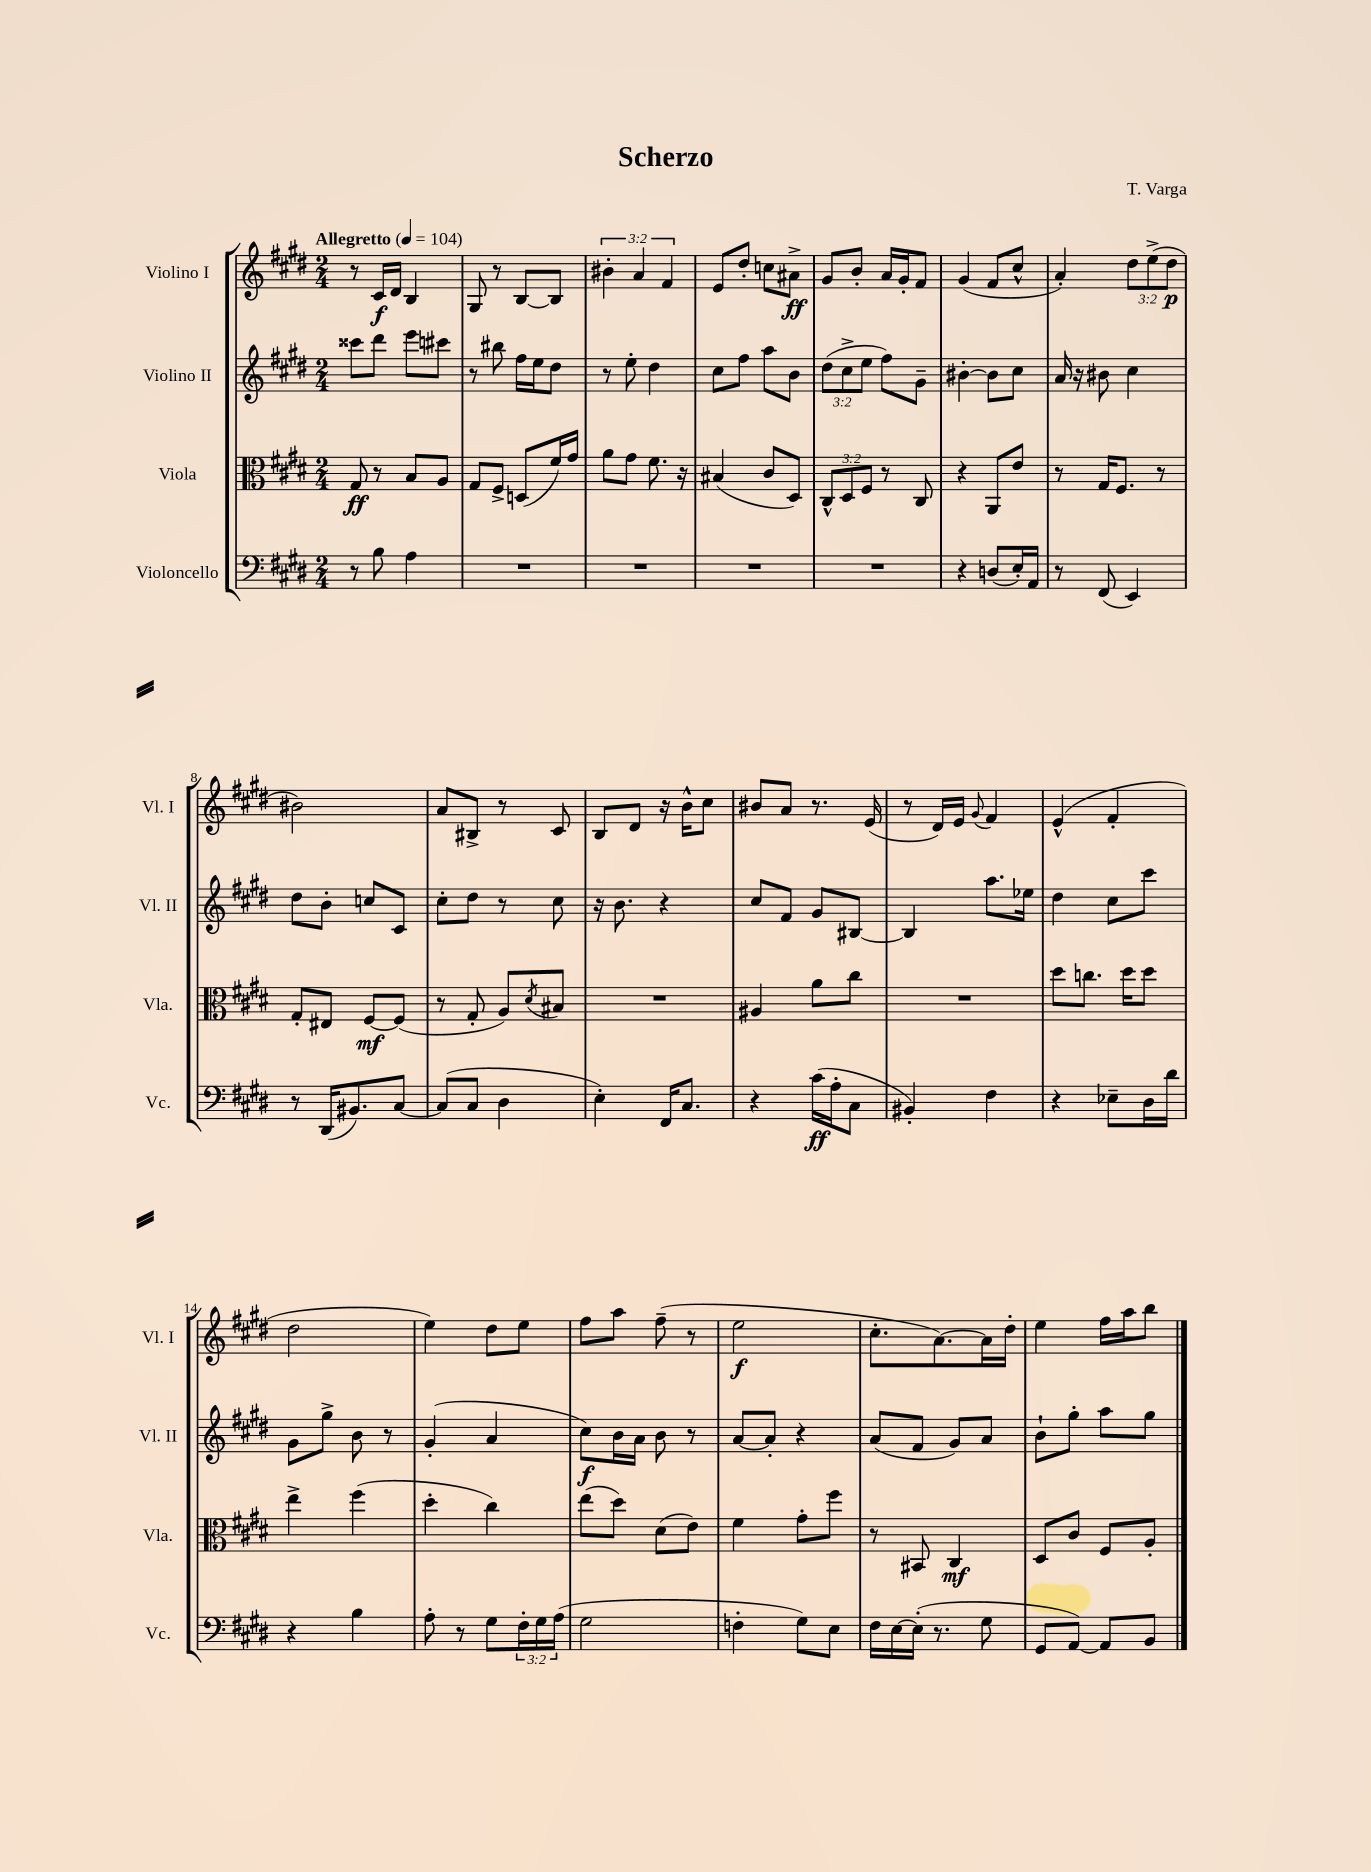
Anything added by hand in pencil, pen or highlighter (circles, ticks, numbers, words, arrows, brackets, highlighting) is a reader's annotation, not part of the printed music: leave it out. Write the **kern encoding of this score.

**kern	**kern	**kern	**kern
*staff4	*staff3	*staff2	*staff1
*clefF4	*clefC3	*clefG2	*clefG2
*k[f#c#g#d#]	*k[f#c#g#d#]	*k[f#c#g#d#]	*k[f#c#g#d#]
*M2/4	*M2/4	*M2/4	*M2/4
*MM104	*MM104	*MM104	*MM104
8r	8G#/	8ccc##\L	8r
8B\	8r	8ddd#\J	16c#/LL
.	.	.	16d#/JJ
4A\	8B/L	8eee\L	4B/
.	8A/J	8ccc#\J	.
=	=	=	=
2r	8G#/L	8r	8G#/
.	8F#^/J	8bb#\	8r
.	(8D/L	16ff#\LL	[8B/L
.	.	16ee\J	.
.	16f#/L)	8dd#\J	8B/]J
.	16g#/JJ	.	.
=	=	=	=
2r	8a\L	8r	6b#'\
.	8g#\J	8ee'\	.
.	.	.	6a/
.	8.f#\	4dd#\	.
.	.	.	6f#/
.	16r	.	.
=	=	=	=
2r	(4B#/	8cc#\L	8e/L
.	.	8ff#\J	8dd#'/J
.	8c#/L	8aa\L	8cc\L
.	8D#/J)	8b\J	8a#^\J
=	=	=	=
2r	12C#^^/L	(12dd#\L	8g#/L
.	12D#/	12cc#^\	.
.	.	.	8b'/J
.	12F#/J	12ee\J	.
.	8r	8ff#\L)	16a/LL
.	.	.	16g#'/J
.	8C#/	8g#~\J	8f#/J
=	=	=	=
4r	4r	[4b#'\	(4g#/
(8D/L	8AA/L	8b#\]L	8f#/L
16E'/L)	8e/J	8cc#\J	8cc#^^/J
16AA/JJ	.	.	.
=	=	=	=
8r	8r	16a/	4a'/)
.	.	16r	.
(8FF#/	16G#/LK	8b#\	.
.	8.F#/J	.	.
4EE/)	.	4cc#\	12dd#\L
.	.	.	(12ee^\
.	8r	.	.
.	.	.	12dd#\J
=	=	=	=
8r	8G#'/L	8dd#\L	2b#\)
(16DD#/LK	8E#/J	8b'\J	.
8.BB#/)	.	.	.
.	[8F#/L	8cc/L	.
[8C#/J	(8F#/]J	8c#/J	.
=	=	=	=
(8C#/]L	8r	8cc#'\L	8a/L
8C#/J	8G#'/	8dd#\J	8B#^/J
4D#\	8A/L)	8r	8r
.	8qd#/	.	.
.	8B#/J	8cc#\	8c#/
=	=	=	=
4E'\)	2r	16r	8B/L
.	.	8.b\	.
.	.	.	8d#/J
16FF#/LK	.	4r	16r
8.C#/J	.	.	16b^^\LK
.	.	.	8cc#\J
=	=	=	=
4r	4A#/	8cc#/L	8b#/L
.	.	8f#/J	8a/J
(16c#\LL	8a\L	8g#/L	8.r
16A'\J	.	.	.
8C#\J	8cc#\J	[8B#/J	.
.	.	.	(16e/
=	=	=	=
4BB#'/)	2r	4B#/]	8r
.	.	.	16d#/LL)
.	.	.	16e/JJ
.	.	.	8qqg#/
4F#\	.	8.aa\L	4f#/
.	.	16ee-\Jk	.
=	=	=	=
4r	8dd#\L	4dd#\	(4e^^/
.	8.cc\J	.	.
8E-~\L	.	8cc#\L	4f#'/
.	16dd#\LK	.	.
16D#\L	8dd#\J	8ccc#\J	.
16d#\JJ	.	.	.
=	=	=	=
4r	4ee^\	8g#\L	2dd#\
.	.	8gg#^\J	.
4B\	(4ff#\	8b\	.
.	.	8r	.
=	=	=	=
8A'\	4dd#'\	(4g#'/	4ee\)
8r	.	.	.
8G#\L	4cc#\)	4a/	8dd#\L
24F#'\L	.	.	8ee\J
24G#\	.	.	.
(24A\JJ	.	.	.
=	=	=	=
2G#\	(8ee\L	8cc#\L)	8ff#\L
.	8dd#\J)	16b\L	8aa\J
.	.	16a\JJ	.
.	(8d#\L	8b\	(8ff#~\
.	8e\J)	8r	8r
=	=	=	=
4F'\	4f#\	[8a/L	2ee\
.	.	8a'/]J	.
8G#\L)	8g#'\L	4r	.
8E\J	8ff#\J	.	.
=	=	=	=
16F#\LL	8r	(8a/L	8.cc#'\L
[16E\	.	.	.
(16E'\]JJ	8BB#/	8f#/J	.
8.r	.	.	[8.a\)
.	4C#/	8g#/L)	.
8G#\	.	8a/J	16a\]L
.	.	.	16dd#'\JJ
=	=	=	=
8GG#/L	8D#/L	8b`\L	4ee\
[8AA/J)	8c#/J	8gg#'\J	.
8AA/]L	8F#/L	8aa\L	16ff#\LL
.	.	.	16aa\J
8BB/J	8A'/J	8gg#\J	8bb\J
==	==	==	==
*-	*-	*-	*-
